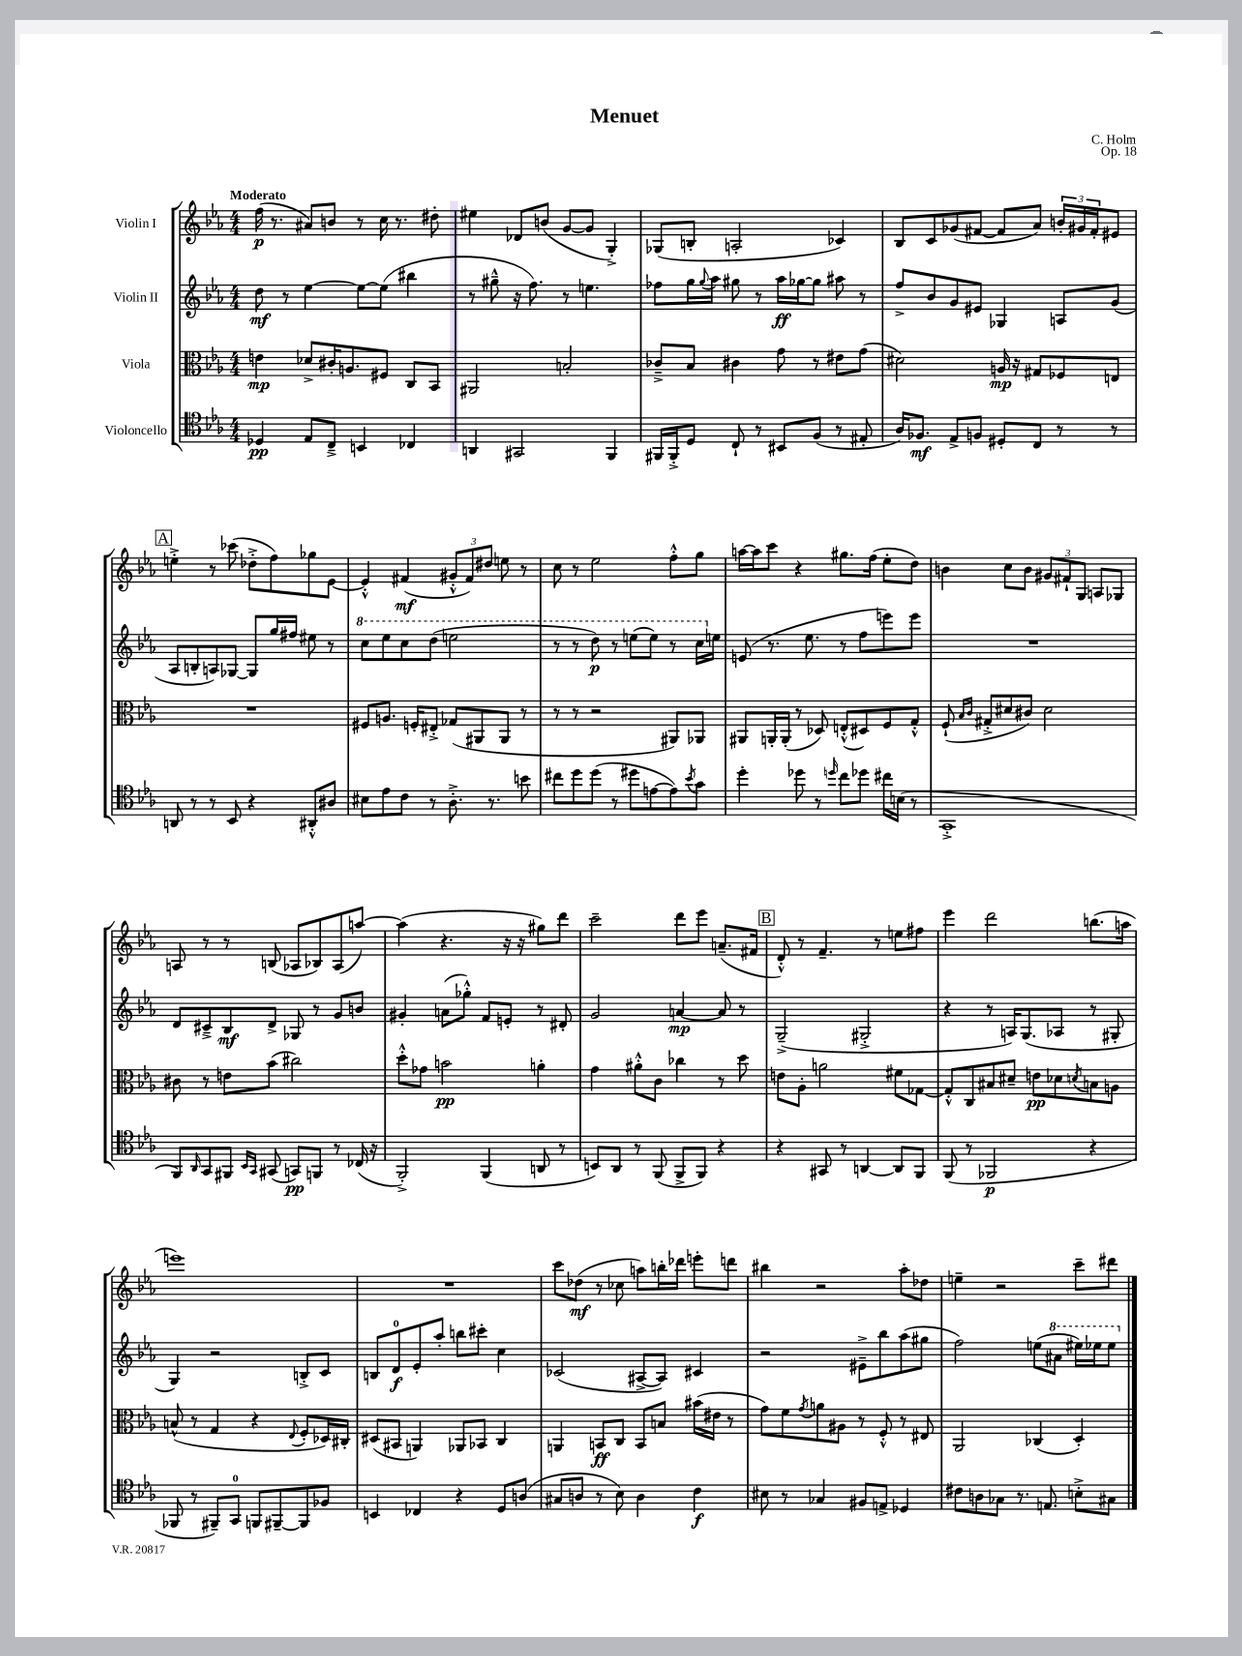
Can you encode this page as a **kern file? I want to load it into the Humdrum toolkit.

**kern	**dynam	**kern	**dynam	**kern	**dynam	**kern	**dynam
*part4	*part4	*part3	*part3	*part2	*part2	*part1	*part1
*staff4	*staff4	*staff3	*staff3	*staff2	*staff2	*staff1	*staff1
*I"Violoncello	*	*I"Viola	*	*I"Violin II	*	*I"Violin I	*
*clefC4	*	*clefC3	*	*clefG2	*	*clefG2	*
*k[b-e-a-]	*	*k[b-e-a-]	*	*k[b-e-a-]	*	*k[b-e-a-]	*
*M4/4	*	*M4/4	*	*M4/4	*	*M4/4	*
=1	=1	=1	=1	=1	=1	=1	=1
!	!	!	!	!	!	!LO:TX:a:B:t=Moderato	!
4D-X/	pp	4en\	mp	8dd\	mf	(16ff\	p
.	.	.	.	.	.	8.r	.
.	.	.	.	8r	.	.	.
8E-/L	.	8d-X^/L	.	[4ee-\	.	8a#X/L)	.
8C~^/J	.	16c#X'/K	.	.	.	8bn/J	.
.	.	8.An/	.	.	.	.	.
4BBn/	.	.	.	8ee-\L_	.	8r	.
.	.	8F#X/J	.	(8ee-\J]	.	16cc\	.
.	.	.	.	.	.	8.r	.
4C-X/	.	8C/L	.	4bb#X\	.	.	.
.	.	8BB-/J	.	.	.	8dd#X'\	.
=2	=2	=2	=2	=2	=2	=2	=2
4AAn/	.	2AA#X/	.	8r	.	4ee#X\	.
.	.	.	.	8gg#X~^^\	.	.	.
2GG#X/	.	.	.	16r	.	8d-X/L	.
.	.	.	.	8.ff\)	.	.	.
.	.	.	.	.	.	(8bn/J	.
.	.	2Bn'/	.	8r	.	[8g/L	.
.	.	.	.	4.een\	.	8g/J]	.
4FF/	.	.	.	.	.	4G'^/)	.
=3	=3	=3	=3	=3	=3	=3	=3
16FF#X/LL	.	8c-X~^/L	.	8ff-X\L	.	(8G-X/L	.
16FF#'^/J	.	.	.	.	.	.	.
8D/J	.	8B-/J	.	16gg\L	.	8Bn'/J	.
.	.	.	.	8qqgg/	.	.	.
.	.	.	.	16aa-\JJ	.	.	.
8C`/	.	4c#X\	.	8gg#X\	.	2An'/	.
8r	.	.	.	8r	.	.	.
8BB#X/L	.	8g\	.	16aa-\LL	ff	.	.
.	.	.	.	[16gg-X\J	.	.	.
(8F/J	.	8r	.	8gg-\J]	.	.	.
8r	.	8e#X\L	.	8aa#X\	.	4c-X/)	.
8E#X'/	.	(8g\J	.	8r	.	.	.
=4	=4	=4	=4	=4	=4	=4	=4
16A-/KL)	.	2d#X\)	.	8ff^/L	.	8B-/L	.
8.F-X/J	mf	.	.	.	.	.	.
.	.	.	.	8b-/	.	8c/	.
8E-^/L	.	.	.	8g/	.	(8g-X/	.
8Fn/J	.	.	.	8e#X/J	.	[8f#X/J	.
8D#X'/L	.	16An/	mp	4G-X/	.	8f#/L]	.
.	.	16r	.	.	.	.	.
8C/J	.	8G#X/L	.	.	.	8a-/J)	.
8r	.	8F-X/	.	8An/L	.	24bn'/LL	.
.	.	.	.	.	.	24g#X/	.
.	.	.	.	.	.	24f#'/J	.
8r	.	8En/J	.	(8g/J	.	8e#X/J	.
!!LO:LB:g=z
!!LO:REH:place=s1:t=A
=5	=5	=5	=5	=5	=5	=5	=5
8AAn/	.	1r	.	8A-/L	.	4een'^\	.
8r	.	.	.	8Bn'/	.	.	.
8r	.	.	.	8An/)	.	8r	.
8BB-/	.	.	.	[8G-X/J	.	(8ccc-X\	.
4r	.	.	.	8G-/L]	.	8dd-X'^\L	.
.	.	.	.	16gg/L	.	8ff\)	.
.	.	.	.	16ff#X/JJ	.	.	.
8AA#X'^^/L	.	.	.	8ee#X\	.	8gg-X\	.
8A#X/J	.	.	.	8r	.	[8e-\J	.
=6	=6	=6	=6	=6	=6	=6	=6
*	*	*	*	*8va	*	*	*
8B#X\L	.	8F#X/L	.	8ccc\L	.	4e-'^^/]	.
8e-\	.	8.An/J	.	8eee-\	.	.	.
8c\J	.	.	.	8ccc\	.	(4f#X/	mf
.	.	16Fn'/KL	.	.	.	.	.
8r	.	8E#X'^/J	.	(8ddd\J	.	.	.
8.A-'^\	.	(8G-X/L	.	2eeen\	.	12g#X'^^/L	.
.	.	.	.	.	.	12f#/)	.
.	.	8AA#X/	.	.	.	.	.
.	.	.	.	.	.	12dd#X/J	.
8.r	.	.	.	.	.	.	.
.	.	8AA#/J	.	.	.	8een\	.
8bn\	.	8r	.	.	.	8r	.
=7	=7	=7	=7	=7	=7	=7	=7
8cc#X\L	.	8r	.	8r	.	8cc\	.
8dd\	.	8r	.	8r	.	8r	.
(8dd\J	.	2r	.	8ddd\)	p	2ee-\	.
8r	.	.	.	8r	.	.	.
8dd#X\L	.	.	.	(8eeen\L	.	.	.
[8en\	.	.	.	8eee\J)	.	.	.
8e\])	.	8AA#X/L)	.	8r	.	8ff'^^\L	.
8qb-/	.	.	.	.	.	.	.
8g\J	.	8AA-X/J	.	16ccc\LL	.	8gg\J	.
*	*	*	*	*X8va	*	*	*
.	.	.	.	16een\JJ	.	.	.
=8	=8	=8	=8	=8	=8	=8	=8
4dd'\	.	8AA#X/L	.	(8en/	.	[16aan\LL	.
.	.	.	.	.	.	16aa\J]	.
.	.	16AAn'/L	.	8.r	.	8ccc\J	.
.	.	(16AA'/JJ	.	.	.	.	.
8dd-X\	.	8r	.	.	.	4r	.
.	.	.	.	8.ee-\	.	.	.
8r	.	8D-X/)	.	.	.	.	.
16qqddn/	.	.	.	.	.	.	.
8cc\L	.	(8En'^^/L	.	8r	.	8.gg#X\L	.
8dd-X\J	.	8D#X/)	.	8ff\L	.	.	.
.	.	.	.	.	.	(16ff\Jk	.
16cc#X\LL	.	8F/	.	8eeen\)	.	8ee-'\L	.
(16Bn\JJ	.	.	.	.	.	.	.
8r	.	8G'^^/J	.	8eee\J	.	8dd\J)	.
=9	=9	=9	=9	=9	=9	=9	=9
1GG'^	.	(8F`/	.	1r	.	4bn\	.
.	.	16qqB-/LL	.	.	.	.	.
.	.	16qqc/JJ	.	.	.	.	.
.	.	8G#X'^/L	.	.	.	.	.
.	.	8d#X/	.	.	.	8cc\L	.
.	.	8c#X/J)	.	.	.	8b\J	.
.	.	2d#\	.	.	.	12g#X/L	.
.	.	.	.	.	.	12f#X`/	.
.	.	.	.	.	.	12G/J	.
.	.	.	.	.	.	8An/L	.
.	.	.	.	.	.	8G-X/J	.
!!LO:LB:g=z
=10	=10	=10	=10	=10	=10	=10	=10
8FF/L)	.	8c#X\	.	8d/L	.	8An/	.
16qqAA-/	.	.	.	.	.	.	.
8GG/	.	8r	.	8c#X~^/	.	8r	.
8FF#X/J	.	8en\L	.	8B-/	mf	8r	.
16qqBB-/LL	.	.	.	.	.	.	.
16qqGG/JJ	.	.	.	.	.	.	.
(8GG#X/	.	(8b-\J	.	8d^/J	.	(8Bn/	.
8GGn/L)	pp	2cc#X\)	.	8G-X/	.	8A-X/L	.
8FFn/J	.	.	.	8r	.	8B-X/)	.
8r	.	.	.	8g/L	.	(8A-/	.
(16C-X/	.	.	.	8bn/J	.	[8aan/J)	.
16r	.	.	.	.	.	.	.
=11	=11	=11	=11	=11	=11	=11	=11
2FF'^/)	.	8dd'^^\L	.	4g#X'/	.	(4aa\]	.
.	.	8g-X\J	.	.	.	.	.
.	.	2bn\	pp	(8an\L	.	4.r	.
.	.	.	.	8gg-X'^^\J)	.	.	.
(4FF/	.	.	.	8f/L	.	.	.
.	.	.	.	8en'/J	.	16r	.
.	.	.	.	.	.	16r	.
8AAn/	.	4an'\	.	8r	.	8gg#X\L)	.
8r	.	.	.	8d#X'/	.	8ddd\J	.
=12	=12	=12	=12	=12	=12	=12	=12
8BBn/L)	.	4g\	.	2g/	.	2ccc~\	.
8AA-/J	.	.	.	.	.	.	.
8r	.	8a#X'^^\L	.	.	.	.	.
(8FF/	.	8c\J	.	.	.	.	.
8FF^/L	.	4cc-X\	.	[4an/	mp	8ddd\L	.
8FF/J)	.	.	.	.	.	8eee-\J	.
4r	.	8r	.	8a/]	.	(8.an~/L	.
.	.	8dd\	.	8r	.	.	.
.	.	.	.	.	.	16f#X/Jk	.
!!LO:REH:place=s1:t=B
=13	=13	=13	=13	=13	=13	=13	=13
4r	.	8en\L	.	(2G~^/	.	8d'^^/)	.
.	.	8A-'\J	.	.	.	8r	.
8GG#X/	.	2an\	.	.	.	4.f~/	.
8r	.	.	.	.	.	.	.
[4AAn/	.	.	.	2G#X'^/	.	.	.
.	.	.	.	.	.	8r	.
8AA/L]	.	8f#X\L	.	.	.	8een\L	.
8FF/J	.	[8G-X\J	.	.	.	8ff#X\J	.
=14	=14	=14	=14	=14	=14	=14	=14
(8FF/	.	8G-'^^/L]	.	4r	.	4eee-\	.
8r	.	8C/	.	.	.	.	.
2FF-X/	p	8B#X/	.	8r	.	2ddd\	.
.	.	8d#X~/J	.	16An/KL)	.	.	.
.	.	.	.	(8.G/	.	.	.
.	.	8en\L	pp	.	.	.	.
.	.	8d-X\	.	8A-X/J	.	.	.
.	.	8qdn/	.	.	.	.	.
4r	.	8Bn\	.	8r	.	(8.bbn\L	.
.	.	8An\J	.	8G#X'/	.	.	.
.	.	.	.	.	.	16aan\Jk	.
!!LO:LB:g=z
=15	=15	=15	=15	=15	=15	=15	=15
8FF-X/	.	(8Bn^^/	.	4G/)	.	1eeen)	.
8r	.	8r	.	.	.	.	.
8FF#X~/L)	.	4G/	.	2r	.	.	.
8GG/J	.	.	.	.	.	.	.
8FFn/L	.	4r	.	.	.	.	.
[8FF#X~/	.	.	.	.	.	.	.
.	.	8qqE-/	.	.	.	.	.
8FF#/]	.	8F'/L	.	8Bn'^/L	.	.	.
8F-X/J	.	16D-X/L)	.	8c/J	.	.	.
.	.	16C#X'/JJ	.	.	.	.	.
=16	=16	=16	=16	=16	=16	=16	=16
4BBn/	.	(8D#X/L	.	8Bn/L	.	1r	.
.	.	8BB#X/J	.	8d/	f	.	.
4C-X/	.	4AAn/)	.	8e-'/	.	.	.
.	.	.	.	8aa-'/J	.	.	.
4r	.	8AA-X/L	.	8bbn\L	.	.	.
.	.	8BB-X/J	.	8ccc#X'\J	.	.	.
8D/L	.	4C/	.	4cc\	.	.	.
(8An/J	.	.	.	.	.	.	.
=17	=17	=17	=17	=17	=17	=17	=17
8G#X/L	.	4AAn/	.	(2c-X/	.	8ccc\L	.
8An/J	.	.	.	.	.	(8dd-X\J	mf
8r	.	8BBn/L	ff	.	.	8r	.
8B-\)	.	8C/J	.	.	.	8cc-X\	.
4A\	.	8BB/L	.	[8A#X^/L	.	8aan\L)	.
.	.	8Bn/J	.	8A#/J])	.	16bbn'\L	.
.	.	.	.	.	.	16ddd-X\JJ	.
4c\	f	(16b#X\LL	.	4c#X/	.	8eeen'\L	.
.	.	16e#X\JJ	.	.	.	.	.
.	.	8r	.	.	.	8dddn\J	.
=18	=18	=18	=18	=18	=18	=18	=18
8B#X\	.	8g\L)	.	2r	.	4bb#X\	.
8r	.	8f\	.	.	.	.	.
.	.	8qg/	.	.	.	.	.
4G-X/	.	8an\	.	.	.	2r	.
.	.	8A#X\J	.	.	.	.	.
8F#X/L	.	8r	.	8e#X~^\L	.	.	.
8En^/J	.	8F'^^/	.	8bb-\	.	.	.
4D-X/	.	8r	.	(8aa-\	.	8aa-'\L	.
.	.	8E#X/	.	8gg#X\J	.	8dd-X\J	.
=19	=19	=19	=19	=19	=19	=19	=19
8c#X\L	.	2AA-/	.	2ff\)	.	4een~\	.
8An\	.	.	.	.	.	.	.
8G-X\J	.	.	.	.	.	2r	.
8.r	.	.	.	.	.	.	.
.	.	(4C-X/	.	(8een\L	.	.	.
8.En/	.	.	.	.	.	.	.
*	*	*	*	*8va	*	*	*
.	.	.	.	8aa#X\J	.	.	.
8Bn'^\L	.	4D'/)	.	16eee#X\LL)	.	8ccc~\L	.
.	.	.	.	16eee-X\J	.	.	.
8G#X\J	.	.	.	8eee-\J	.	8ddd#X\J	.
*	*	*	*	*X8va	*	*	*
==	==	==	==	==	==	==	==
*-	*-	*-	*-	*-	*-	*-	*-
